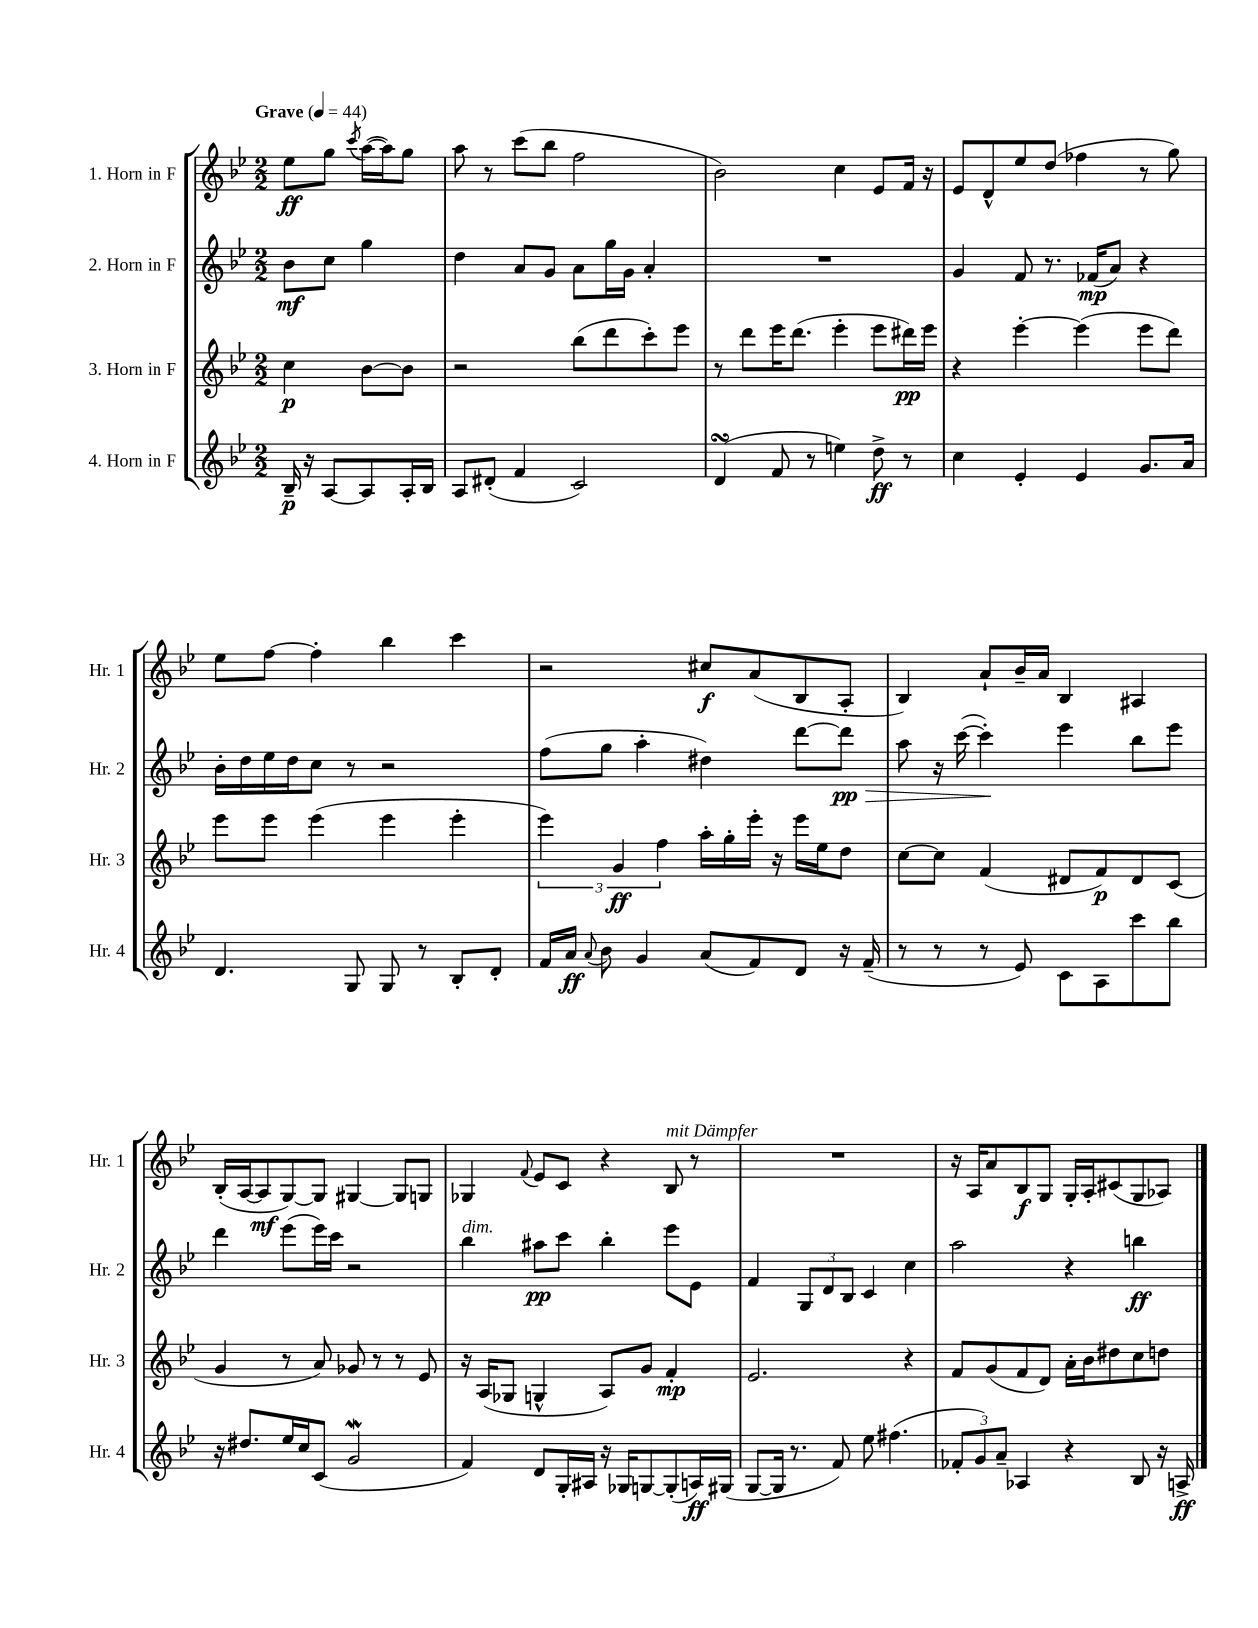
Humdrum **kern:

**kern	**dynam	**kern	**dynam	**kern	**dynam	**kern	**dynam
*part4	*part4	*part3	*part3	*part2	*part2	*part1	*part1
*staff4	*staff4	*staff3	*staff3	*staff2	*staff2	*staff1	*staff1
*I"4. Horn in F	*	*I"3. Horn in F	*	*I"2. Horn in F	*	*I"1. Horn in F	*
*I'Hr. 4	*	*I'Hr. 3	*	*I'Hr. 2	*	*I'Hr. 1	*
*clefG2	*	*clefG2	*	*clefG2	*	*clefG2	*
*k[b-e-]	*	*k[b-e-]	*	*k[b-e-]	*	*k[b-e-]	*
*M2/2	*	*M2/2	*	*M2/2	*	*M2/2	*
*MM44	*	*MM44	*	*MM44	*	*MM44	*
=	=	=	=	=	=	=	=
!	!	!	!	!	!	!LO:TX:a:B:t=Grave	!
16B-~/	p	4cc\	p	8b-\L	mf	8ee-\L	ff
16r	.	.	.	.	.	.	.
[8A/L	.	.	.	8cc\J	.	8gg\J	.
.	.	.	.	.	.	8qccc/	.
8A/]	.	[8b-\L	.	4gg\	.	([16aa\LL	.
.	.	.	.	.	.	16aa\J])	.
16A'/L	.	8b-\J]	.	.	.	8gg\J	.
16B-/JJ	.	.	.	.	.	.	.
=1	=1	=1	=1	=1	=1	=1	=1
8A/L	.	2r	.	4dd\	.	8aa\	.
(8d#X'/J	.	.	.	.	.	8r	.
4f/	.	.	.	8a/L	.	(8ccc\L	.
.	.	.	.	8g/J	.	8bb-\J	.
2c/)	.	(8bb-\L	.	8a\L	.	2ff\	.
.	.	8ddd\	.	16gg\L	.	.	.
.	.	.	.	16g\JJ	.	.	.
.	.	8ccc'\)	.	4a'/	.	.	.
.	.	8eee-\J	.	.	.	.	.
=2	=2	=2	=2	=2	=2	=2	=2
(4dsSsS/	.	8r	.	1r	.	2b-\)	.
.	.	8ddd\L	.	.	.	.	.
8f/	.	16eee-\K	.	.	.	.	.
.	.	(8.ddd\J	.	.	.	.	.
8r	.	.	.	.	.	.	.
4een\)	.	4eee-'\	.	.	.	4cc\	.
8dd^\	ff	8eee-\L	.	.	.	8e-/L	.
8r	.	16ddd#X\L)	pp	.	.	16f/Jk	.
.	.	16eee-\JJ	.	.	.	16r	.
=3	=3	=3	=3	=3	=3	=3	=3
4cc\	.	4r	.	4g/	.	8e-/L	.
.	.	.	.	.	.	8d^^/	.
4e-'/	.	[4eee-'\	.	8f/	.	8ee-/	.
.	.	.	.	8.r	.	(8dd/J	.
4e-/	.	(4eee-\]	.	.	.	4ff-X\	.
.	.	.	.	(16f-X/KL	mp	.	.
.	.	.	.	8a/J)	.	.	.
8.g/L	.	8eee-\L	.	4r	.	8r	.
.	.	8ddd\J)	.	.	.	8gg\)	.
16a/Jk	.	.	.	.	.	.	.
!!LO:LB:g=z
=4	=4	=4	=4	=4	=4	=4	=4
4.d/	.	8eee-\L	.	16b-'\LL	.	8ee-\L	.
.	.	.	.	16dd\	.	.	.
.	.	8eee-\J	.	16ee-\	.	[8ff\J	.
.	.	.	.	16dd\J	.	.	.
.	.	(4eee-\	.	8cc\J	.	4ff'\]	.
8G/	.	.	.	8r	.	.	.
8G/	.	4eee-\	.	2r	.	4bb-\	.
8r	.	.	.	.	.	.	.
8B-'/L	.	4eee-'\	.	.	.	4ccc\	.
8d'/J	.	.	.	.	.	.	.
=5	=5	=5	=5	=5	=5	=5	=5
16f/LL	.	6eee-\)	.	(8ff\L	.	2r	.
16a/JJ	ff	.	.	.	.	.	.
8qqa/	.	.	.	.	.	.	.
8b-\	.	.	.	8gg\J	.	.	.
.	.	6g/	ff	.	.	.	.
4g/	.	.	.	4aa'\	.	.	.
.	.	6ff\	.	.	.	.	.
(8a/L	.	16aa'\LL	.	4dd#X\)	.	8cc#X/L	f
.	.	16gg'\	.	.	.	.	.
8f/)	.	16eee-'\JJ	.	.	.	(8a/	.
.	.	16r	.	.	.	.	.
8d/J	.	16eee-\LL	.	[8ddd\L	.	8B-/	.
.	.	16ee-\J	.	.	.	.	.
!	!	!	!	!	!LO:HP:b	!	!
16r	.	8dd\J	.	8ddd\J]	> pp	8A'/J	.
(16f~/	.	.	.	.	.	.	.
=6	=6	=6	=6	=6	=6	=6	=6
8r	.	[8cc\L	.	8aa\	.	4B-/)	.
8r	.	8cc\J]	.	16r	.	.	.
.	.	.	.	([16ccc\	.	.	.
8r	.	(4f/	.	4ccc'\])	.	8a`/L	.
8e-/)	.	.	.	.	.	16b-~/L	.
.	.	.	.	.	.	16a/JJ	.
8c\L	.	8d#X/L	.	4eee-\	]	4B-/	.
8A\	.	8f/)	p	.	.	.	.
8ccc\	.	8d#/	.	8bb-\L	.	4A#X/	.
8bb-\J	.	(8c/J	.	8eee-\J	.	.	.
!!LO:LB:g=z
=7	=7	=7	=7	=7	=7	=7	=7
16r	.	4g/	.	4ddd\	.	(16B-'/LL	.
8.dd#X/L	.	.	.	.	.	[16A/J	.
.	.	.	.	.	.	8A/]	mf
16ee-/L	.	8r	.	(8eee-\L	.	[8G/)	.
16cc/J	.	.	.	.	.	.	.
(8c/J	.	8a/)	.	16eee-\L)	.	8G/J]	.
.	.	.	.	16ccc\JJ	.	.	.
2gW/	.	8g-X/	.	2r	.	[4G#X/	.
.	.	8r	.	.	.	.	.
.	.	8r	.	.	.	8G#/L]	.
.	.	8e-/	.	.	.	8Gn/J	.
=8	=8	=8	=8	=8	=8	=8	=8
!	!	!	!	!LO:TX:a:i:t=dim.	!	!	!
4f/)	.	16r	.	4bb-\	.	4G-X/	.
.	.	(16A/KL	.	.	.	.	.
.	.	8G-X/J	.	.	.	.	.
.	.	.	.	.	.	8qqf/	.
8d/L	.	4Gn^^/	.	8aa#X\L	pp	8e-/L	.
16G'/L	.	.	.	8ccc\J	.	8c/J	.
16A#X/JJ	.	.	.	.	.	.	.
16r	.	8A/L)	.	4bb-'\	.	4r	.
16G-X/KL	.	.	.	.	.	.	.
[8Gn/	.	8g/J	.	.	.	.	.
!	!	!	!	!	!	!LO:TX:a:i:t=mit Dämpfer	!
(8G'/]	.	4f'/	mp	8eee-\L	.	8B-/	.
16An/L)	ff	.	.	8e-\J	.	8r	.
(16G#X/JJ	.	.	.	.	.	.	.
=9	=9	=9	=9	=9	=9	=9	=9
[8G/L	.	2.e-/	.	4f/	.	1r	.
16G/Jk]	.	.	.	.	.	.	.
8.r	.	.	.	.	.	.	.
.	.	.	.	12G/L	.	.	.
.	.	.	.	12d/	.	.	.
8f/)	.	.	.	.	.	.	.
.	.	.	.	12B-/J	.	.	.
8ee-\	.	.	.	4c/	.	.	.
(4.ff#X\	.	.	.	.	.	.	.
.	.	4r	.	4cc\	.	.	.
=10	=10	=10	=10	=10	=10	=10	=10
12f-X'/L	.	8f/L	.	2aa\	.	16r	.
.	.	.	.	.	.	16A/KL	.
12g/)	.	.	.	.	.	.	.
.	.	(8g/	.	.	.	8a/	.
12a~/J	.	.	.	.	.	.	.
4A-X/	.	8f/	.	.	.	8B-/	f
.	.	8d/J)	.	.	.	8G/J	.
4r	.	16a'\LL	.	4r	.	16G'/LL	.
.	.	16b-\J	.	.	.	16A'/J	.
.	.	8dd#X\	.	.	.	(8c#X/	.
8B-/	.	8cc\	.	4bbn\	ff	8G/	.
16r	.	8ddn\J	.	.	.	8A-X/J)	.
16An^/	ff	.	.	.	.	.	.
==	==	==	==	==	==	==	==
*-	*-	*-	*-	*-	*-	*-	*-
